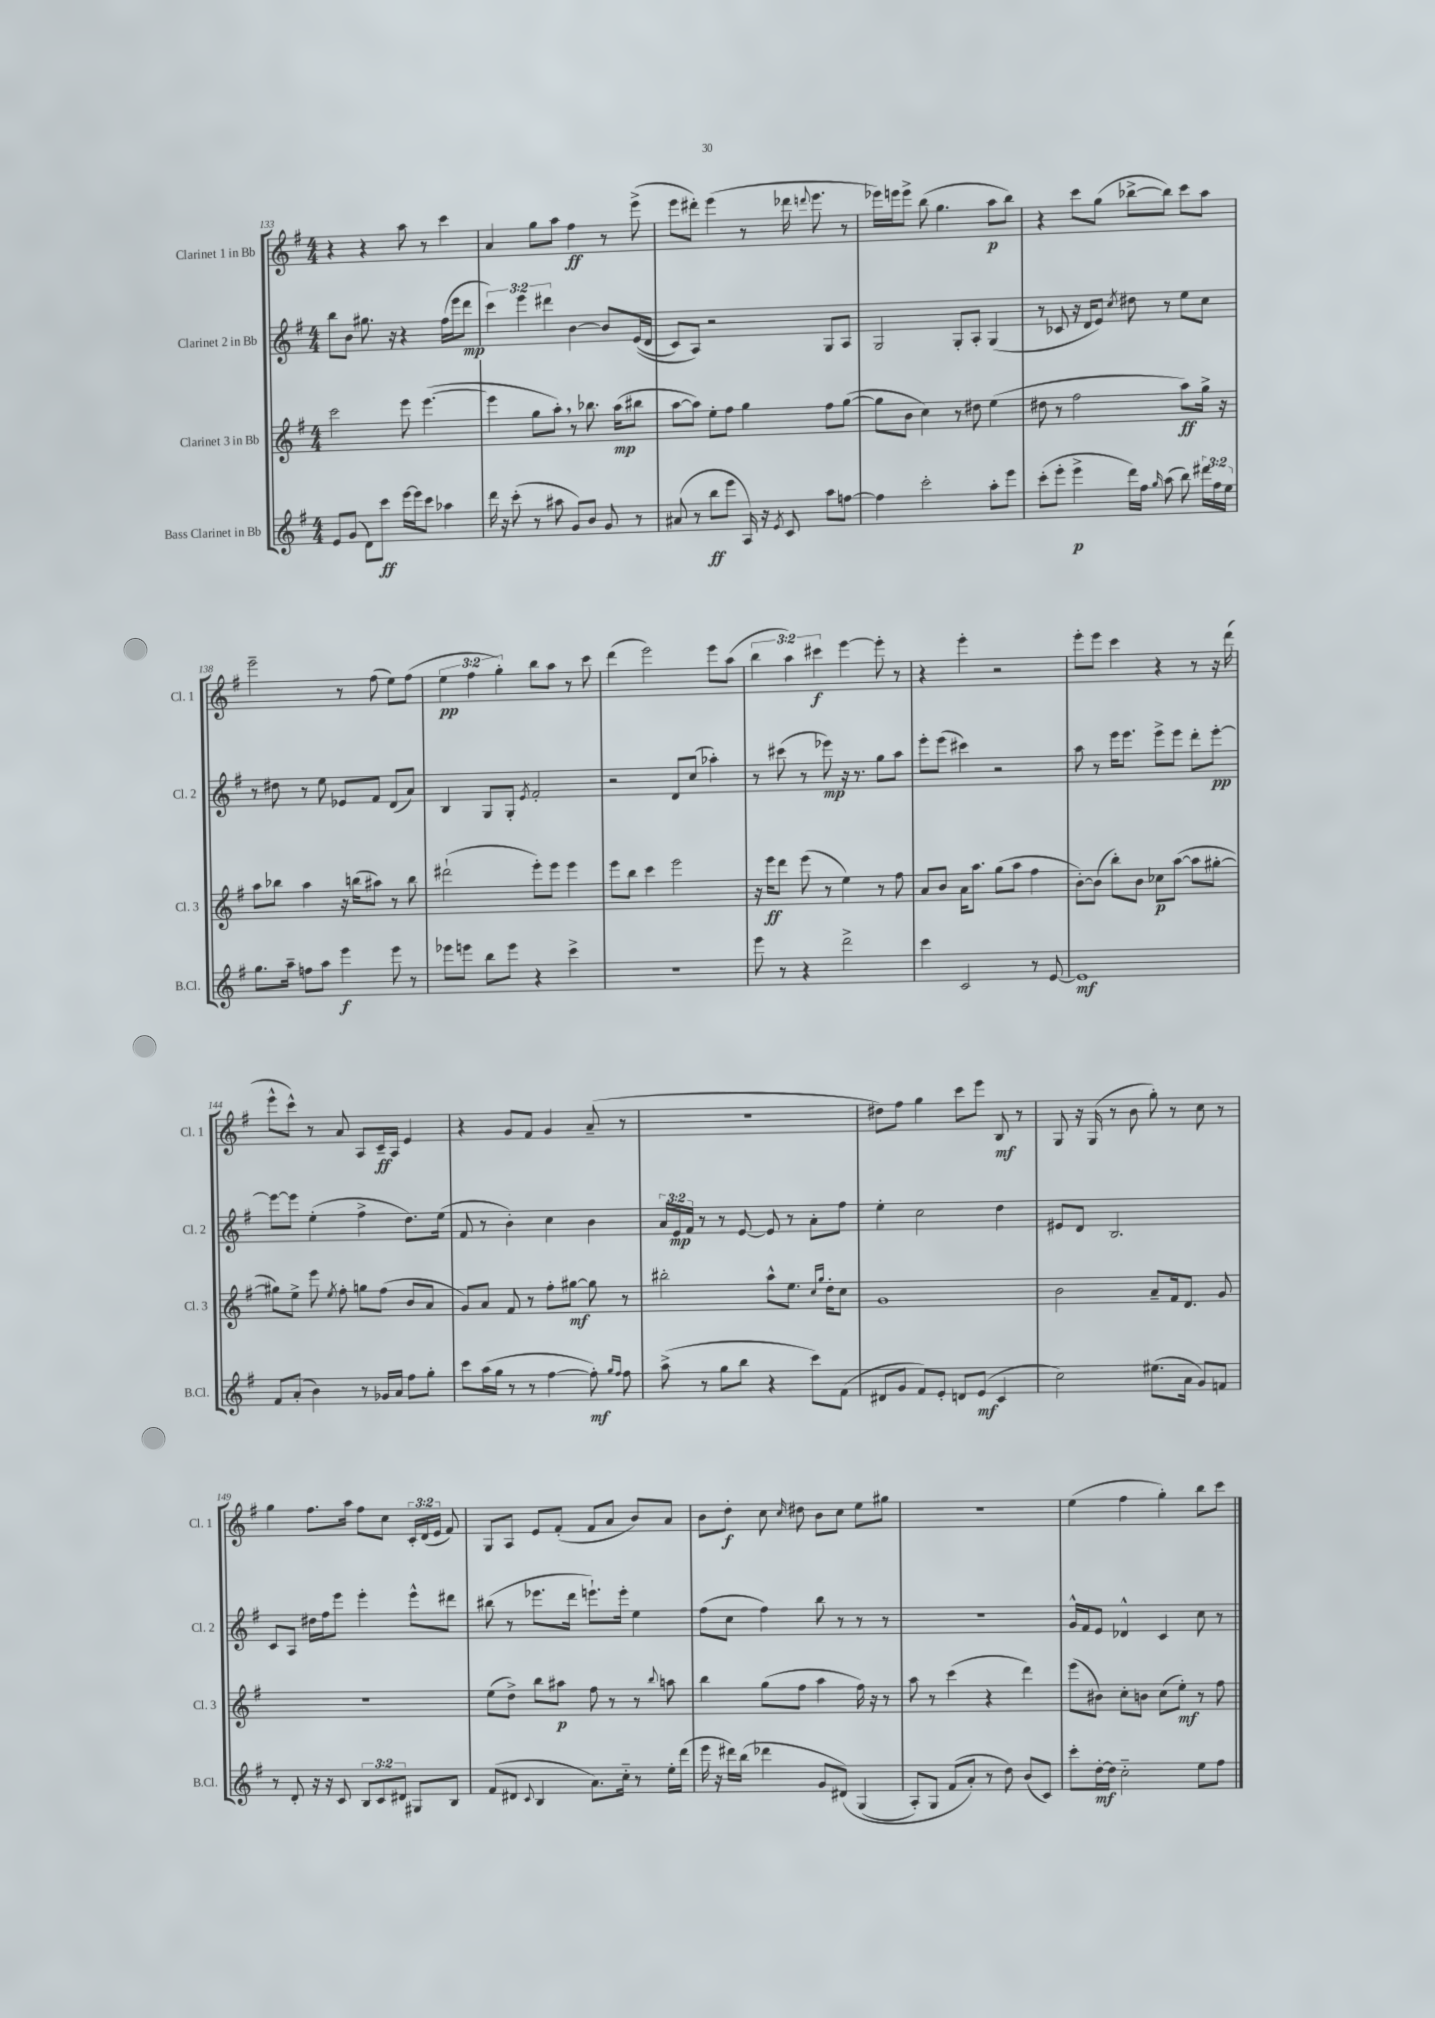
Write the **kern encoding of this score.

**kern	**kern	**kern	**kern
*staff4	*staff3	*staff2	*staff1
*clefG2	*clefG2	*clefG2	*clefG2
*k[f#]	*k[f#]	*k[f#]	*k[f#]
*M4/4	*M4/4	*M4/4	*M4/4
8e/L	2ccc\	8bb\L	4r
(8g/J	.	8b\J	.
8d\L)	.	8.gg#\	4r
8ccc\J	.	.	.
.	.	16r	.
[16eee\LL	8eee\	4r	8aa\
16eee\]J	.	.	.
8ccc\J	([4.eee\	.	8r
4aa-\	.	(16ff#\LL	4ccc\
.	.	16eee\J	.
.	.	8ddd\J	.
=	=	=	=
16ddd\	4eee\]	6ccc\)	4a/
16r	.	.	.
(8ccc'\	.	.	.
.	.	6eee\	.
8r	8gg\L	.	8gg\L
.	.	6ddd#\	.
8aa#\	8aa'\J)	.	8aa\J
8g/L)	8r	[4b\	4ff#\
8b/J	8.bb-\	.	.
8g/	.	8b/]L	8r
.	(16aa\LK	.	.
8r	8bb#\J	&((16e/L	(8eee^\
.	.	16d/JJ	.
=	=	=	=
(8a#/	[8aa\L	8c/L)	8eee\L
8r	8aa\]J)	8A/J&)	8ddd#'\J)
8bb\L	8ee'\L	2r	(4eee\
8eee\J	8ff#\J	.	.
16A/)	4gg\	.	8r
16r	.	.	.
8qe/	.	.	.
8c/	.	.	16ddd-\
.	.	.	8qqddd/
.	.	.	8.eee\
8aa\L	8ff#\L	8G/L	.
[8ff\J	([8gg\J	8A/J	8r
=	=	=	=
4ff\]	8gg\]L	2G/	16eee-\LL)
.	.	.	16eee\J
.	8b\J	.	8eee^\J
2ccc'\	4cc\)	.	(8bb\
.	.	.	4.gg\
.	8r	8G'/L	.
.	8dd#\	8A'/J	.
8aa'\L	(4ee\	(4G/	8aa\L
8eee\J	.	.	8bb\J)
=	=	=	=
(8ccc'\L	8dd#\	8r	4r
8eee'\J	8r	8c-/	.
4eee^\	2ff#\	16r	8ccc\L
.	.	16d/LK	.
.	.	8e/J)	(8gg\J
.	.	8qcc/	.
16ddd\LL)	.	8dd#\	[8bb-^\L
16ff#\JJ	.	.	.
16qqgg/	.	.	.
(8aa\	.	8r	8bb-\]J)
8bb\)	8aa\L)	8ee\L	8ccc\L
24ddd#\LL	16gg^\Jk	8cc\J	8aa\J
24ff#\	.	.	.
.	16r	.	.
24ee\JJ	.	.	.
=	=	=	=
8.gg\L	8aa\L	8r	2eee~\
.	8bb-\J	8dd#\	.
16aa~\Jk	.	.	.
8ff\L	4aa\	8r	.
8aa\J	.	8ee\	.
4eee\	16r	8e-/L	8r
.	(16bb\LK	.	.
.	8aa#\J)	8f#/J	(8ff#\
8eee\	8r	(8d/L	8ee\L)
8r	8bb\	8a/J)	(8ff#\J
=	=	=	=
8eee-\L	(2ddd#`\	4B/	6ee\
8eee\J	.	.	.
.	.	.	6ff#\
8bb\L	.	8G/L	.
.	.	.	6gg'\)
8eee\J	.	8G'/J	.
.	.	8qe/	.
4r	8eee'\L)	2f#'/	8bb\L
.	8eee\J	.	8aa\J
4ccc^\	4eee\	.	8r
.	.	.	8ccc\
=	=	=	=
1r	8eee\L	2r	(4ddd\
.	8bb\J	.	.
.	4ccc\	.	2eee\)
.	2eee\	8d/L	.
.	.	(8cc/J	.
.	.	4aa-'\)	8eee\L
.	.	.	(8aa\J
=	=	=	=
8eee\	16r	8r	6bb\
.	16eee\LK	.	.
8r	8ddd\J	(8ccc#\	.
.	.	.	6aa\)
4r	(8eee\	8r	.
.	.	.	6ccc#\
.	8r	8eee-\)	.
2ddd^\	4ee\)	16r	[4eee\
.	.	8.r	.
.	8r	8gg\L	8eee'\]
.	8ff#\	8aa\J	8r
=	=	=	=
4ccc\	8a/L	8eee'\L	4r
.	8b/J	(8eee\J	.
2c/	16a\LK	4ccc#\)	4eee'\
.	8.aa\J	.	.
.	(8gg\L	2r	2r
.	8aa\J	.	.
8r	4ff#\	.	.
[8e/	.	.	.
=	=	=	=
1e]	[8b'\L)	8aa\	8eee'\L
.	(8b\]J	8r	8eee\J
.	8bb'\L)	16eee\LK	4ccc\
.	.	8.eee\J	.
.	8b\J	.	.
.	8cc-\L	8eee^\L	4r
.	([8aa\J	8eee\J	.
.	8aa\]L	8ddd'\L	8r
.	[8gg#'\J	[8eee'\J	16r
.	.	.	(16ddd\
=	=	=	=
8f#/L	8gg#\]L)	8eee\_L	8eee^^\L
(8a'/J	8ee^\J	8eee\]J	8ccc^^\J)
4b\)	8eee\	(4ee'\	8r
.	8qee/	.	.
.	8ff#'\	.	8a/
8r	8gg\L	4ff#^\	8A/L
16g-/LL	(8ff#\J	.	16c~/L
16a/JJ	.	.	16A/JJ
8ff#\L	8b/L	8.dd\L)	4e/
8gg'\J	8a/J	.	.
.	.	(16ee\Jk	.
=	=	=	=
8ccc\L	8g/L)	8f#/	4r
(16aa\L	8a/J	8r	.
16gg\JJ	.	.	.
8r	8f#/	4b'\)	8g/L
8r	8r	.	8f#/J
[4ff#\	8ff#'\L	4cc\	4g/
.	[8gg#\J	.	.
8ff#'\])	8gg#\]	4b\	(8a~/
16qqgg/LL	.	.	.
16qqff#/JJ	.	.	.
8ff#\	8r	.	8r
=	=	=	=
(8aa^\	2bb#'\	24a/LL	1r
.	.	24e/	.
.	.	24f#/JJ	.
8r	.	8r	.
8gg\L	.	8r	.
8bb\J	.	[8e/	.
4r	8aa^^\L	8e/]	.
.	8.ee\J	8r	.
8ccc\L)	.	8a'\L	.
.	16qqcc/LL	.	.
.	16qqgg/JJ	.	.
.	16dd'\LK	.	.
(8f#\J	8cc\J	8ff#\J	.
=	=	=	=
8d#/L	1g	4ee'\	8dd#\L)
8g/J	.	.	8ff#\J
8f#/L)	.	2cc\	4gg\
8e'/J	.	.	.
8d/L	.	.	8ccc\L
(8e/J	.	.	8eee\J
4c/	.	4dd\	8B/
.	.	.	8r
=	=	=	=
2cc\)	2b\	8e#/L	8G/
.	.	8d/J	16r
.	.	.	(16G/
.	.	2.B/	8r
.	.	.	8b\
(8.ee#\L	8a~/L	.	8gg'\)
.	16f#/k	.	8r
16a\Jk	8.d/J	.	.
8g/L)	.	.	8cc\
8f/J	8g/	.	8r
=	=	=	=
8r	1r	8c/L	4gg\
8d'/	.	8A/J	.
16r	.	16dd#\LL	8.ff#\L
16r	.	16ff#\J	.
8c/	.	8eee\J	.
.	.	.	16aa\Jk
12B/L	.	4eee'\	8ff#\L
12c/	.	.	.
.	.	.	8cc\J
12d#/J	.	.	.
8G#/L	.	8eee^^\L	24c'/LL
.	.	.	(24d/
.	.	.	24e/JJ
8B/J	.	8ddd#\J	8f#/)
=	=	=	=
(8f#/L	(8ee\L	(8bb#\	8G/L
8d#/J	8dd^\J)	8r	8A/J
8qqc/	.	.	.
4B/	8bb\L	8.eee-\L	8e/L
.	8aa#\J	.	(8f#'/J
.	.	16ddd\Jk	.
8.a\L)	8ff#\	8.eee`\L)	8f#/L
.	8r	.	8a/J
16cc'~\Jk	.	16eee'\Jk	.
8r	8r	4ee\	8b/L)
.	8qqbb/	.	.
16ee'\LL	8aa\	.	8a/J
(16ddd\JJ	.	.	.
=	=	=	=
16eee\	4bb\	(8ff#\L	8b\L
16r	.	.	.
16ddd#\LL)	.	8cc\J	8dd'\J
(16bb\JJ	.	.	.
4ddd-\	(8gg\L	4ff#\)	8cc\
.	.	.	16qqcc/
.	8ff#\J	.	8dd#\
8g/L	4aa\	8bb\	8b\L
&(8d#/J)	.	8r	8cc\J
(4G/	16ff#\)	8r	8ee\L
.	16r	.	.
.	8r	8r	8gg#\J
=	=	=	=
8A'/L)	8aa\	1r	1r
8G/J	8r	.	.
(8f#/L	(4ccc\	.	.
8a'/J&)	.	.	.
8r	4r	.	.
8dd\)	.	.	.
(8b/L	4ddd\)	.	.
8c/J)	.	.	.
=	=	=	=
8ccc'\L	(8eee\L	16g^^/LL	(4ee\
.	.	16f#/J	.
[16dd'\L	8b#\J)	8e/J	.
16dd\]JJ	.	.	.
2cc'~\	8cc'\L	4d-^^/	4ff#\
.	8b\J	.	.
.	(8cc\L	4c/	4gg'\)
.	8ee'\J)	.	.
8ee\L	8r	8cc\	8bb\L
8ff#\J	8ff#\	8r	8ccc\J
==	==	==	==
*-	*-	*-	*-
